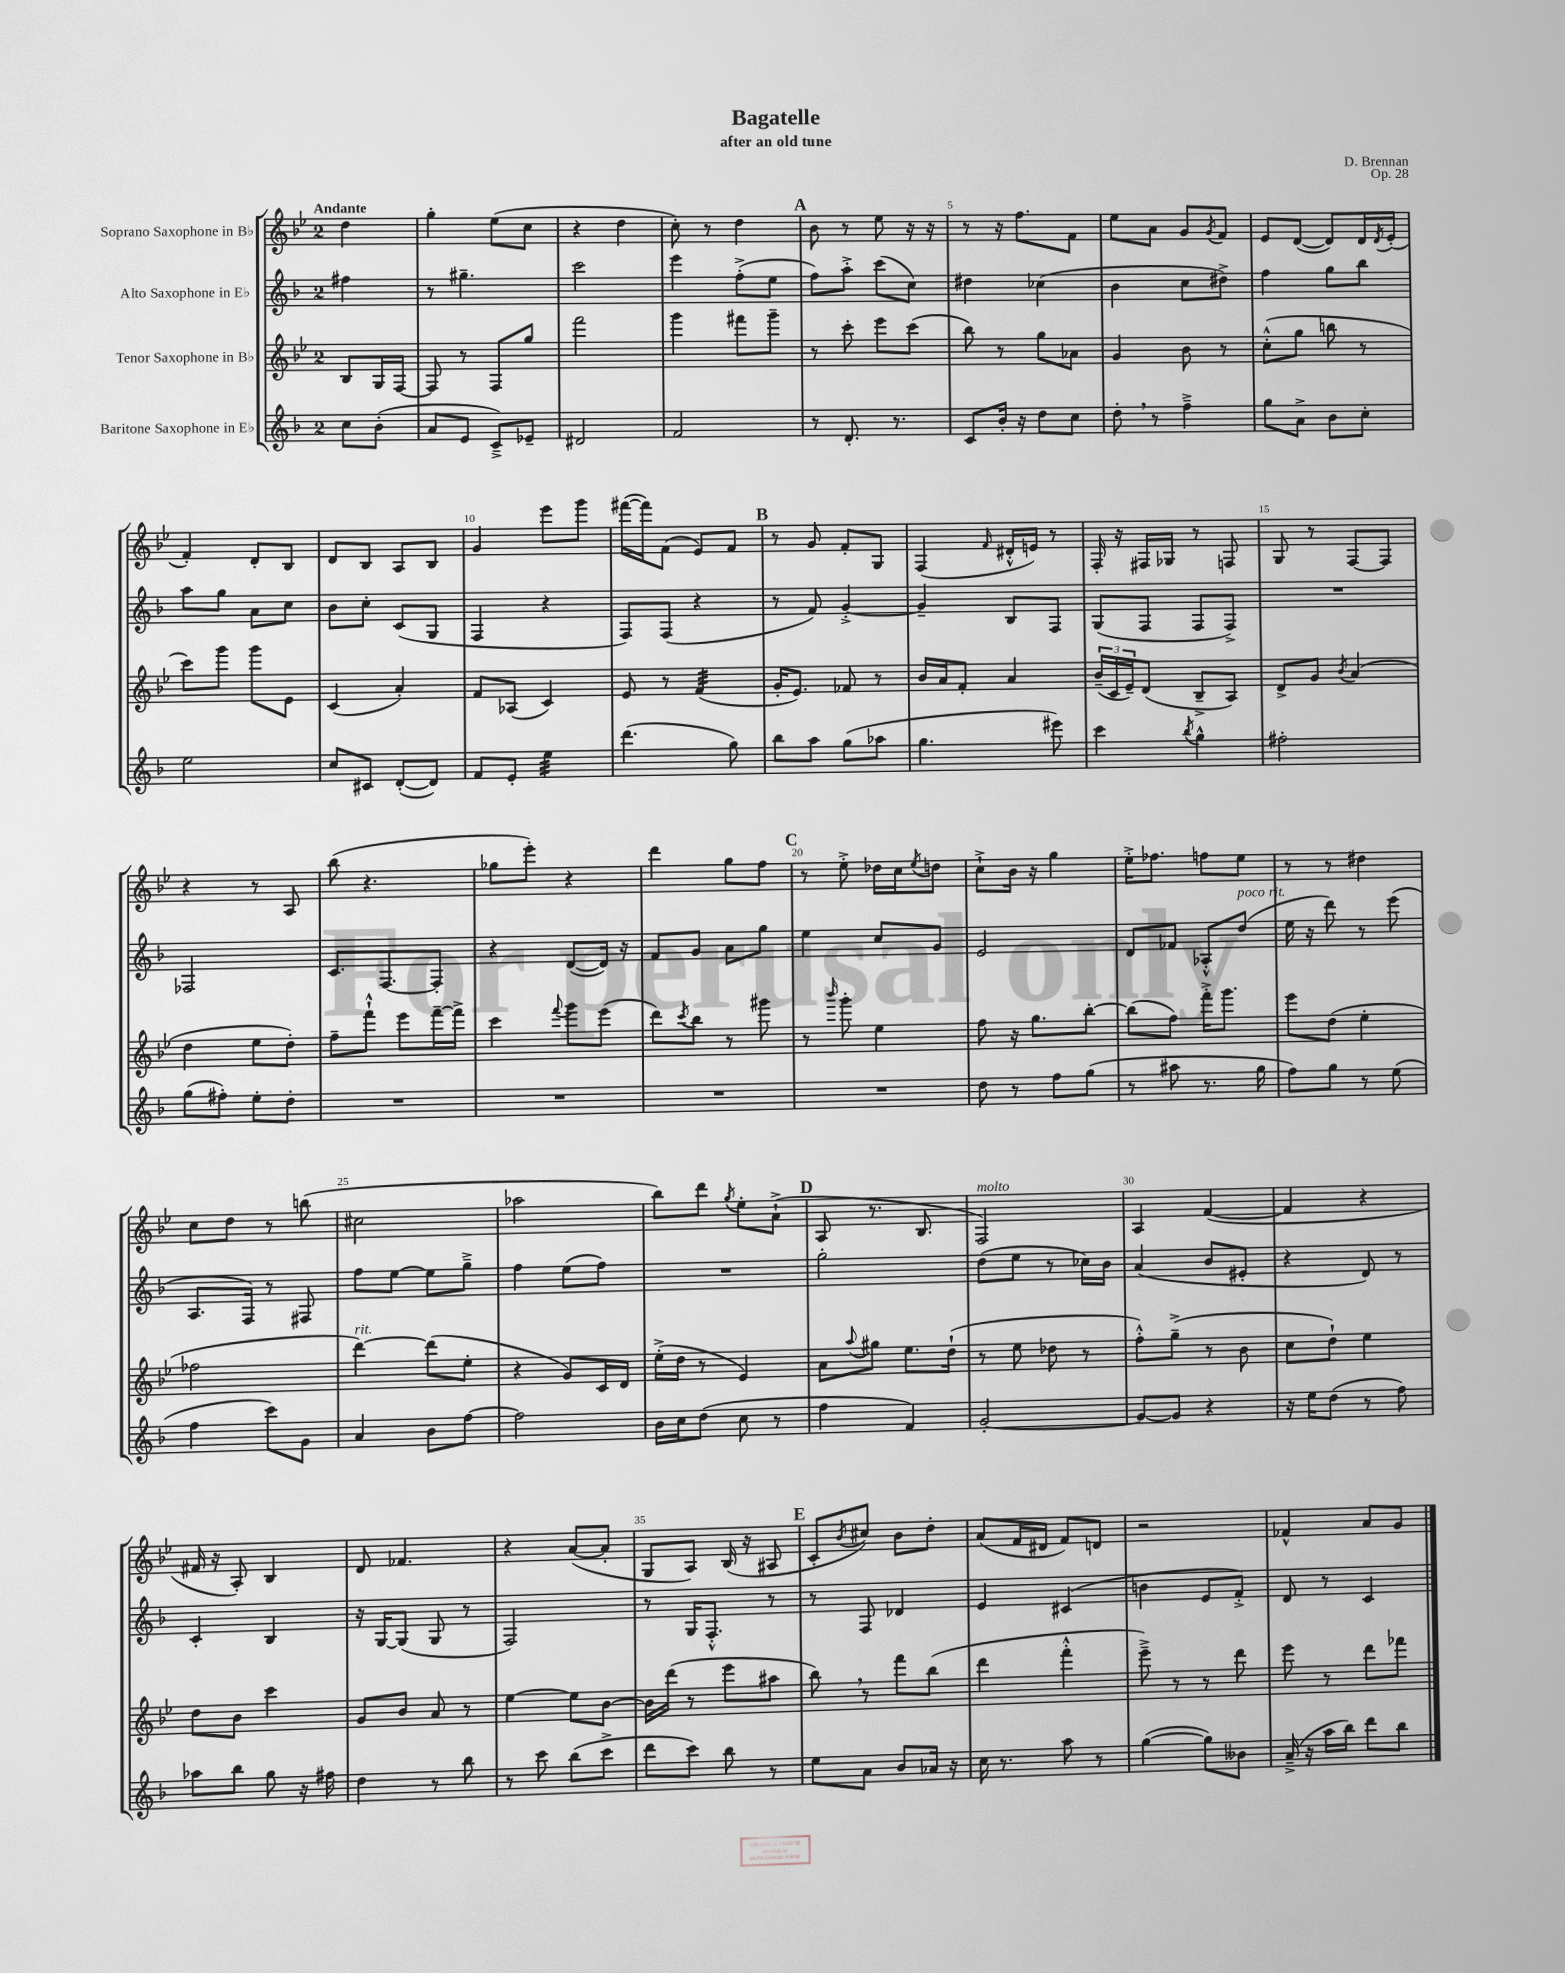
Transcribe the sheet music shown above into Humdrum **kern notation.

**kern	**kern	**kern	**kern
*staff4	*staff3	*staff2	*staff1
*clefG2	*clefG2	*clefG2	*clefG2
*k[b-]	*k[b-e-]	*k[b-]	*k[b-e-]
*M2/4	*M2/4	*M2/4	*M2/4
8cc	8B-	4ff#	4dd
(8b-'	16G	.	.
.	[16F	.	.
=	=	=	=
8a	8F]	8r	4gg'
8e	8r	4.gg#~	.
8c~^)	8F	.	(8ee-
8e-~	8gg	.	8cc
=	=	=	=
2d#	2fff	2ccc	4r
.	.	.	4dd
=	=	=	=
2f	4ggg	4eee	8cc')
.	.	.	8r
.	8fff#	(8ff'^	4dd
.	8ggg~	8ee	.
=	=	=	=
8r	8r	8ff)	8b-
8.d'	8ccc'	8aa'^	8r
.	8eee-	(8ccc	8ee-
8.r	.	.	.
.	(8ccc	8cc)	16r
.	.	.	16r
=	=	=	=
8c	8bb-)	4dd#	8r
16b-'	8r	.	16r
16r	.	.	8.ff
8dd	8gg	(4cc-	.
8cc	8a-	.	8f
=	=	=	=
8dd'	4g	4b-	8ee-
8r	.	.	8a
4ff~^	8b-	8cc	8g
.	.	.	8qg
.	8r	8dd#^)	8f
=	=	=	=
8gg	(8cc'^^	4ff	8e-
8a^	8gg	.	([8d
8b-	8bb	8gg	8d])
8cc'	8r	8bb-	16d
.	.	.	8qd
.	.	.	(16e-'
=	=	=	=
2ee	8ccc)	8aa	4f')
.	8ggg	8gg	.
.	8ggg	8a	8d'
.	8e-	8cc	8B-
=	=	=	=
8cc	(4c	8b-	8d
8c#	.	8cc'	8B-
([8d'	4a')	(8c	8A
8d])	.	8G	8B-
=	=	=	=
8f	8f	4F	4g
8e'	(8A-	.	.
4ee	4c)	4r	8eee-
.	.	.	8ggg
=	=	=	=
(4.ddd	8e-	8F)	([16fff#
.	.	.	16fff#])
.	8r	(8F	(8f
.	(4f	4r	8e-)
8gg)	.	.	8f
=	=	=	=
8bb-	16g'	8r	8r
.	8.e-)	.	.
8aa	.	8f)	8g
(8gg	8f-	[4g'^	8f'
8aa-	8r	.	8G
=	=	=	=
4.gg	16b-	4g~]	(4F
.	16a	.	.
.	8f'	.	.
.	.	.	16qqf
.	4a	8B-	16d#'^^
.	.	.	16e)
8eee#)	.	8F	8r
=	=	=	=
4ccc	(24b-~	(8G	16F'
.	24c	.	.
.	.	.	16r
.	24e-~)	.	.
.	(8d	8F	16F#
.	.	.	16G-
8qbb-	.	.	.
4gg^^	8B-~^	8F	8r
.	8A)	8F^)	8F
=	=	=	=
2ff#'	8d^	2r	8G
.	8g	.	8r
.	8qb-	.	.
.	(4a	.	[8F
.	.	.	8F]
=	=	=	=
(8gg	4dd	2F-	4r
8ff#')	.	.	.
8ee'	8ee-	.	8r
8dd'	8dd')	.	8A
=	=	=	=
2r	8ff~	8.c	(8bb-
.	8fff`^^	.	4.r
.	.	[8.F	.
.	8eee-	.	.
.	[16fff~	8F']	.
.	16fff^]	.	.
=	=	=	=
2r	4ccc	4r	8gg-
.	.	.	8eee-')
.	8qqfff	.	.
.	8ggg	([8d	4r
.	(8eee-	16d])	.
.	.	16r	.
=	=	=	=
2r	8ddd)	8f	4ddd
.	8qccc	.	.
.	8bb-	8g	.
.	8r	8a	8gg
.	8ggg#	8gg	8ff
=	=	=	=
2r	8r	4ee	8r
.	16qqbbb-	.	.
.	8ggg'	.	8ee-'^
.	4ee-	8cc	16dd-
.	.	.	16cc
.	.	.	8qee-
.	.	8g	8dd
=	=	=	=
8dd	8ff	2e	8cc`^
8r	16r	.	16b-
.	8.gg	.	16r
8ff	.	.	4gg
(8gg	[8bb-'	.	.
=	=	=	=
8r	(8bb-]	8d	16ee-'^
.	.	.	8.ff-
8aa#	8ff)	8f-	.
8.r	16fff'^	8A-'^^	8ff
.	8.ggg	.	.
.	.	(8dd	8ee-
16gg	.	.	.
=	=	=	=
8ff)	8eee-	16ee	8r
.	.	16r	.
8gg	(8dd	8ddd)	8r
8r	4ee-'	8r	4dd#
(8ee	.	(8eee	.
=	=	=	=
4ff	2ff-	8.A	8cc
.	.	.	8dd
.	.	16F)	.
8ccc)	.	8r	8r
8g	.	8F#	(8bb
=	=	=	=
4a	[4ddd)	8ff	2cc#
.	.	[8ee	.
8b-	(8ddd]	8ee]	.
[8ff	8ee-'	8gg~^	.
=	=	=	=
2ff]	4r	4ff	2aa-
.	8g)	(8ee	.
.	16c	8ff)	.
.	16d	.	.
=	=	=	=
16b-	(16ee-'^	2r	8bb-)
16cc	16dd	.	.
(8dd	8r	.	8ddd
.	.	.	8qgg
8cc	4e-)	.	8ee-'
8r	.	.	(8a`^
=	=	=	=
4ff	8a	2gg'	8A
.	8qqaa	.	.
.	8gg#	.	8.r
4f)	8.ee-	.	.
.	.	.	8.B-
.	(16dd`	.	.
=	=	=	=
[2g'	8r	(8dd	2F)
.	8ee-	8ee	.
.	8dd-	8r	.
.	8r	16cc-)	.
.	.	16b-	.
=	=	=	=
8g_	8ff'^^)	(4a	4A
8g]	(8gg~^	.	.
4r	8r	8b-	([4f
.	8b-	8e#'	.
=	=	=	=
16r	8cc	4r	4f]
16ee	.	.	.
(8dd	8dd`)	.	.
8r	4ee-	8d)	4r
8ff)	.	8r	.
=	=	=	=
8aa-	8dd	4c'	16f#
.	.	.	16r
8bb-	8b-	.	8A')
8gg	4ccc	4B-	4B-
16r	.	.	.
16ff#	.	.	.
=	=	=	=
4dd	8g	16r	8d
.	.	[16G	.
.	8b-	(8G]	4.f-
8r	8a	8G	.
8bb-	8r	8r	.
=	=	=	=
8r	[4ee-	2F)	4r
8ccc	.	.	.
(8bb-	8ee-]	.	([8a
8ccc^	[8b-	.	8a']
=	=	=	=
8ddd	16b-]	8r	8G
.	(16ddd	.	.
8ccc)	8r	16G	8A)
.	.	8.F'^^	.
8bb-	8eee-	.	(16B-
.	.	.	16r
8r	8aa#	8r	8A#
=	=	=	=
8ee	8bb-)	8r	8c'
.	.	.	8qb-
8a	8r	8F	8cc#)
8b-	8fff	4d-	8b-
16a-	(8bb-	.	8dd'
16r	.	.	.
=	=	=	=
16cc	4ddd	4e	(8a
8.r	.	.	.
.	.	.	16f
.	.	.	16d#
8aa	4fff'^^	(4c#	8f)
8r	.	.	8d
=	=	=	=
([4gg	8eee-~^)	4b	2r
.	8r	.	.
8gg])	8r	8e	.
8b--	8ddd	8f'^)	.
=	=	=	=
(16a~^	8eee-	8d	4f-^^
16r	.	.	.
16aa	8r	8r	.
16bb-)	.	.	.
8ddd	8ddd	4c	8a
8bb-	8fff-	.	8g
==	==	==	==
*-	*-	*-	*-
